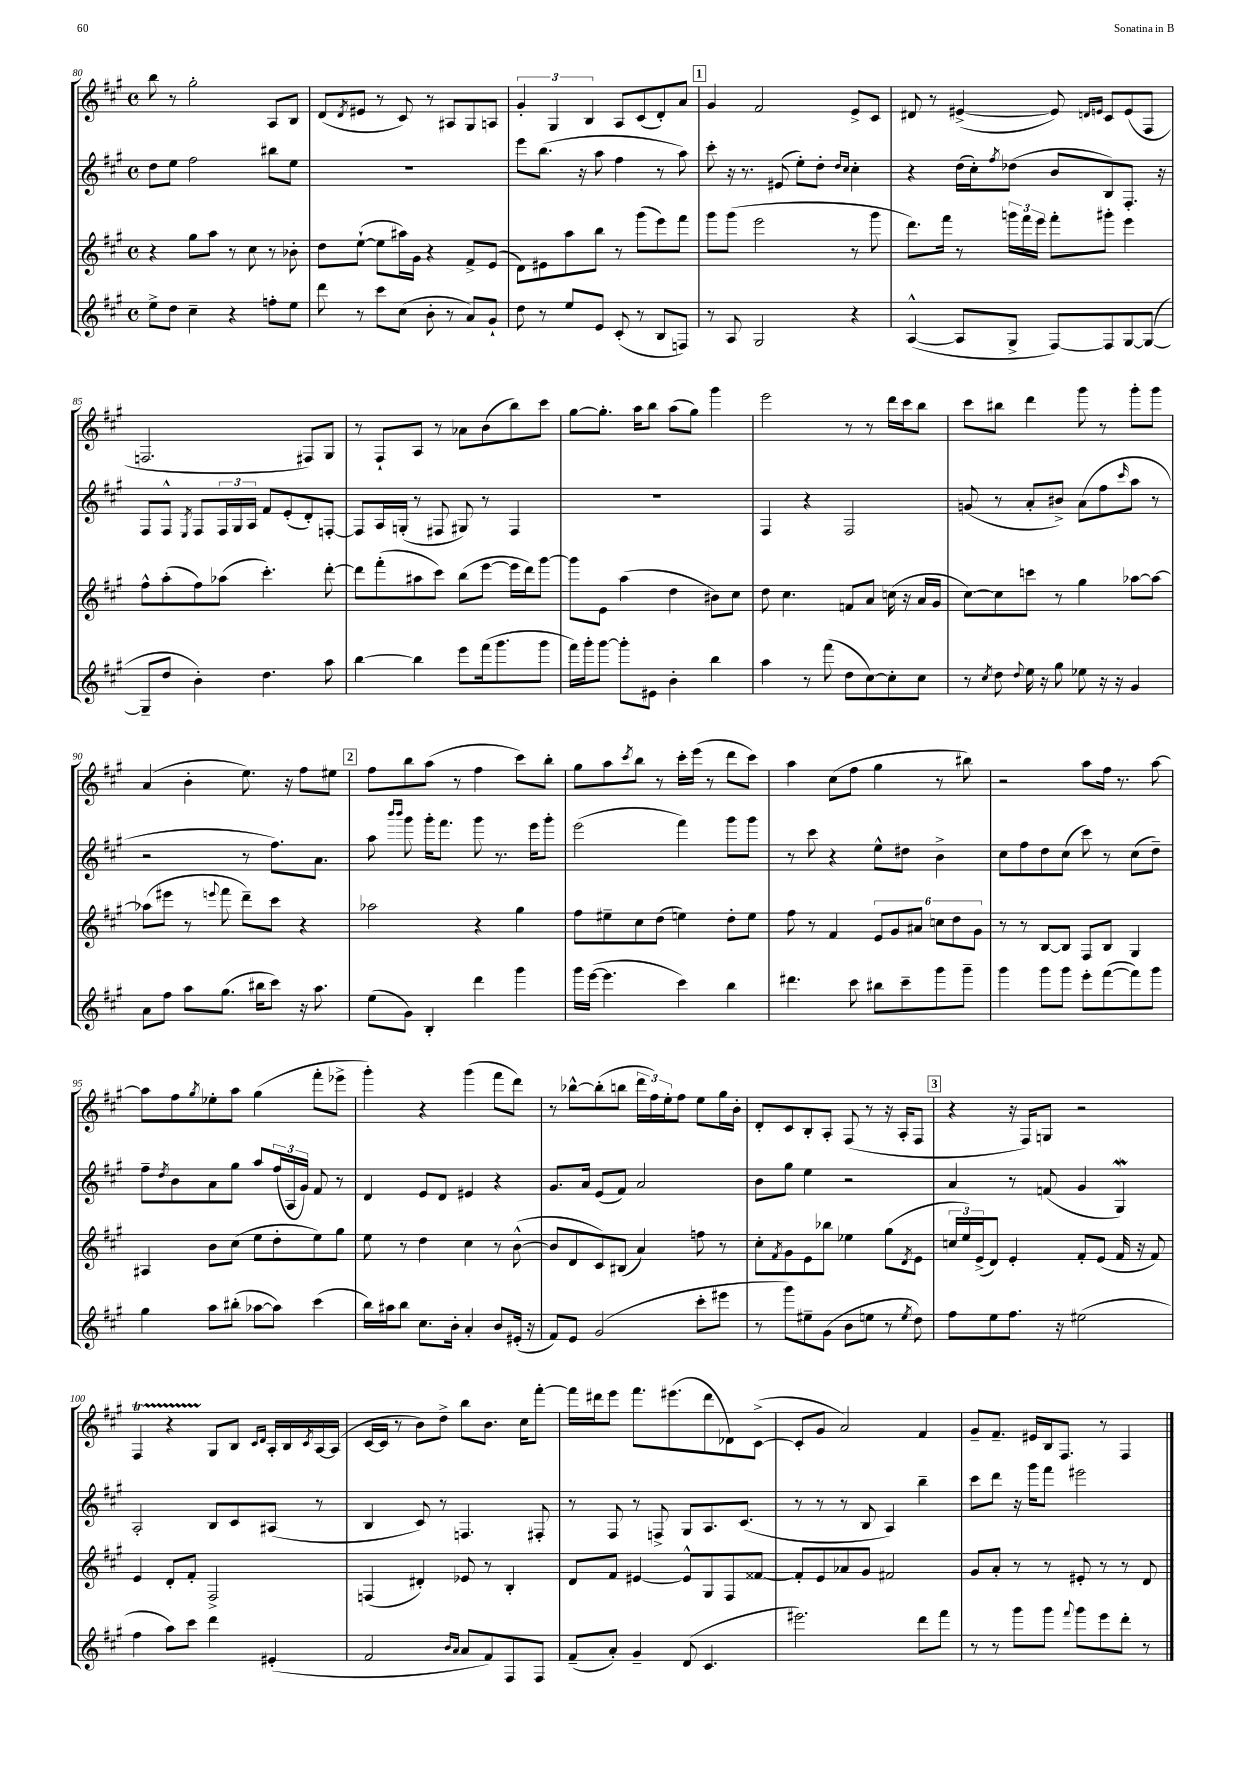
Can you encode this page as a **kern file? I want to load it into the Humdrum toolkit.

**kern	**kern	**kern	**kern
*staff4	*staff3	*staff2	*staff1
*clefG2	*clefG2	*clefG2	*clefG2
*k[f#c#g#]	*k[f#c#g#]	*k[f#c#g#]	*k[f#c#g#]
*M4/4	*M4/4	*M4/4	*M4/4
*met(c)	*met(c)	*met(c)	*met(c)
8ee^	4r	8dd	8bb
8dd	.	8ee	8r
4cc#~	8gg#	2ff#	2gg#'
.	8aa	.	.
4r	8r	.	.
.	8cc#	.	.
8ff'	8r	8bb#	8A
8ee	8b-'	8ee	8B
=	=	=	=
8ddd	8dd	1r	(8d
.	.	.	8qd
8r	([8ee`	.	8e#
8ccc#	8ee]	.	8r
(8cc#	16aa#)	.	8c#)
.	16g#	.	.
8b'	4r	.	8r
8r	.	.	8A#
8a)	8f#^	.	8G#
8g#`	(8e	.	8A
=	=	=	=
8dd	8d)	8eee	6g#'
8r	8e#	(8.bb	.
.	.	.	6G#
8ee	8aa	.	.
.	.	16r	.
.	.	.	6B
8e	8bb	8aa	.
(8c#'	8r	4ff#	8A
8r	(8ggg#	.	(8c#
8B	8eee)	8r	8d')
8F)	8fff#	8aa)	8a
=	=	=	=
8r	8ggg#	8ccc#'	4g#
8A	(8ggg#	16r	.
.	.	8.r	.
2G#	2eee	.	2f#
.	.	(8e#	.
.	.	8ee')	.
.	.	8dd'	.
.	.	16qqdd	.
.	.	16qqcc#	.
4r	8r	4cc#'	8e^
.	8ggg#	.	8c#
=	=	=	=
([4A^^	8.ddd)	4r	8d#
.	.	.	8r
.	16fff#	.	.
8A]	8r	(16dd	([4e#^
.	.	16cc#')	.
.	.	8qff#	.
8G#^	24ggg	(8dd-	.
.	24fff#	.	.
.	24eee	.	.
[8F#)	8fff#'	8b	8e#])
.	.	.	16qqd
.	.	.	16qqe
8F#]	8ggg#'	8B)	8c#
[8G#	4eee	8.F#'	(8e
(8G#_	.	.	8F#
.	.	16r	.
=	=	=	=
8G#~]	8ff#^^	8F#	2.F
8dd	(8aa'	8F#^^	.
.	.	8qE	.
4b')	8ff#)	8F#	.
.	(8aa-	24F#	.
.	.	24G#	.
.	.	24A	.
4.dd	4.ccc#')	8f#	.
.	.	(8e'	.
.	.	8d')	8F#)
8aa	[8ddd'	[8F'	8G#
=	=	=	=
[4bb	8ddd]	8F]	8r
.	(8fff#'	16A	8F#`
.	.	(16G'	.
4bb]	8aa#	8r	8A
.	8ccc#)	8F#	8r
8eee	(8bb	8G#)	8a-
(16fff#	[8eee	8r	(8b
8.ggg#	.	.	.
.	16eee]	4F#	8bb)
.	16ddd)	.	.
8ggg#	[8ggg#	.	8ccc#
=	=	=	=
16fff#)	8ggg#]	1r	[8gg#
16ggg#'	.	.	.
[8ggg#	8e	.	8.gg#']
8ggg#']	(4aa	.	.
.	.	.	16aa
8e#	.	.	8bb
4b'	4dd	.	(8aa
.	.	.	8gg#)
4bb	8b#)	.	4ggg#
.	8cc#	.	.
=	=	=	=
4aa	8dd	4F#	2eee
.	4.cc#	.	.
8r	.	4r	.
(8fff#	.	.	.
8dd	8f	2F#	8r
[8cc#)	8a	.	8r
8cc#']	(16cc	.	16ddd
.	16r	.	16ccc#
8cc#	16a	.	8bb
.	16g#	.	.
=	=	=	=
8r	[8cc#)	(8g	8ccc#
8qcc#	.	.	.
8dd	8cc#]	8r	8bb#
8qqdd	.	.	.
16ee	8ccc	8a'	4ddd
16r	.	.	.
8gg#	8r	8b#^)	.
8ee-	4gg#	(8a	8ggg#
16r	.	8ff#	8r
16r	.	.	.
.	.	16qqccc#	.
4g#	[8aa-	8aa	8ggg#'
.	8aa-_	8r	8ggg#
=	=	=	=
8a	(8aa-]	2r	(4a
8ff#	8eee#	.	.
8aa	8r	.	4b'
.	8qqeee	.	.
(8.gg#	8fff#	.	.
.	8ddd~)	8r	8.ee)
16bb#	.	.	.
8ccc#)	8ccc#	8.ff#)	.
.	.	.	16r
16r	4r	.	8ff#
8.aa	.	8.a	.
.	.	.	8ee#
=	=	=	=
(8ee	2aa-	8aa	8ff#
.	.	16qqbbb	.
.	.	16qqbbb	.
8g#)	.	8ggg#	8bb
4B'	.	16ggg#'	(8aa
.	.	8.fff#	.
.	.	.	8r
4ddd	4r	8ggg#	4ff#
.	.	8.r	.
4ggg#	4gg#	.	8ccc#)
.	.	16eee	.
.	.	8ggg#'	8bb'
=	=	=	=
16ggg#	8ff#	(2eee	8gg#
([16eee	.	.	.
4.eee]	8ee#~	.	8aa
.	.	.	8qccc#
.	8cc#	.	8bb
.	(8dd	.	8r
4ccc#)	4ee)	4fff#)	16ccc#'
.	.	.	(16eee
.	.	.	8r
4bb	8dd'	8ggg#	8ddd
.	8ee	8ggg#	8ccc#)
=	=	=	=
4.ddd#	8ff#	8r	4aa
.	8r	8ccc#	.
.	4f#	4r	(8cc#
8ccc#	.	.	8ff#
8bb#	12e	8ee^^	4gg#
.	12g#	.	.
8ccc#~	.	8dd#	.
.	12a#	.	.
8ggg#	12cc	4b^	8r
.	12dd	.	.
8ggg#~	.	.	8bb#)
.	12g#	.	.
=	=	=	=
4ggg#	8r	8cc#	2r
.	8r	8ff#	.
8ggg#	[8B	8dd	.
8ggg#	8B]	(8cc#	.
8eee'	8F#	8ccc#)	8aa
([8fff#	8B	8r	16ff#
.	.	.	8.r
8fff#])	4G#	(8cc#	.
8ggg#	.	8dd~)	[8aa
=	=	=	=
4gg#	4A#	8ff#~	8aa]
.	.	8qdd	.
.	.	8b	8ff#
.	.	.	8qgg#
8aa	8b	8a	8ee-'
(8bb#'	(8cc#	8gg#	8aa
[8aa-	8ee	8aa	(4gg#
8aa-])	8dd'	(24ff#	.
.	.	24A	.
.	.	24g#)	.
(4ccc#	8ee)	8f#	8fff#'
.	8gg#	8r	8eee-^
=	=	=	=
16bb)	8ee	4d	4ggg#')
16aa#	.	.	.
8bb	8r	.	.
8.cc#	4dd	8e	4r
.	.	8d	.
16b'	.	.	.
4a'	4cc#	4e#	(4ggg#
8b	8r	4r	8fff#
(16e#'	([8b^^	.	8ddd)
16r	.	.	.
=	=	=	=
8f#)	8b]	8.g#	8r
8e	8d	.	[8bb-^^
.	.	16a	.
(2g#	8c#)	(8e	(8bb-']
.	(8B#	8f#)	8bb
.	4a)	2a	24ddd
.	.	.	24ff#)
.	.	.	24ee'
.	.	.	8ff#
8ccc#'	8ff	.	8ee
8eee#	8r	.	16gg#
.	.	.	16b'
=	=	=	=
8r	8cc#'	8b	8d'
.	8qf#	.	.
8ggg#)	8g#	8gg#	8c#
8ee#~	8e	4ee	8B'
(8g#	8bb-	.	8A'
8b	4ee-	2r	(8F#
8ee	.	.	8r
8r	(8gg#	.	16r
.	.	.	16A'
8qee	8qd	.	.
8dd)	8e	.	8F#
=	=	=	=
8ff#	24cc	4a	4r
.	24ee)	.	.
.	(24e^	.	.
8ee	8d)	.	.
8.ff#	4e'	8r	16r
.	.	.	16F#)
.	.	(8f	8G
16r	.	.	.
(2ee#	8f#'	4g#	2r
.	(8e	.	.
.	16f#	4G#)	.
.	16r	.	.
.	8f#)	.	.
=	=	=	=
4ff#	4e	2A'	4F#
8aa)	8d'	.	4r
8ccc#	8f#'	.	.
4ddd	2F#^	8B	8G#
.	.	8c#	8B
.	.	.	16qqc#
.	.	.	16qqd
(4e#'	.	(8A#	16A'
.	.	.	16B
.	.	.	8qc#
.	.	8r	[16A
.	.	.	(16A]
=	=	=	=
2f#	(4F	4B	[16c#
.	.	.	16c#]
.	.	.	8r
.	4d#')	8c#)	8b)
.	.	8r	8dd^
16qqb	.	.	.
16qqa	.	.	.
8a	8e-	4.F	8bb
8f#)	8r	.	8.b
8F#	4B'	.	.
.	.	.	16cc#
8F#	.	8F#'	[8fff#'
=	=	=	=
(8f#~	8d	8r	16fff#]
.	.	.	16ddd#
8a')	8f#	8F#	8eee
4g#~	[4e#	8r	8.fff#
.	.	8F^	.
.	.	.	(8.eee#
(8d	8e#^^]	8G#	.
4.c#	8G#	8.A	8ddd#
.	8F#	.	8d-)
.	.	(8.c#	.
.	[8f##	.	([8c#^
=	=	=	=
2.eee#)	8f##']	8r	8c#']
.	8e	8r	8g#
.	8a-	8r	2a)
.	8g#	8B	.
.	2f#	4A)	.
8ddd	.	4bb~	4f#
8fff#	.	.	.
=	=	=	=
8r	8g#	8ccc#	8g#~
8r	8a'	8ddd	8.f#~
8ggg#	8r	16r	.
.	.	16ggg#	16e#
8ggg#	8r	8fff#	16B
.	.	.	8.F#
8qqfff#	.	.	.
8ggg#	8e#'	2eee#	.
8eee	8r	.	8r
8ddd'	8r	.	4F#
8r	8d	.	.
==	==	==	==
*-	*-	*-	*-
